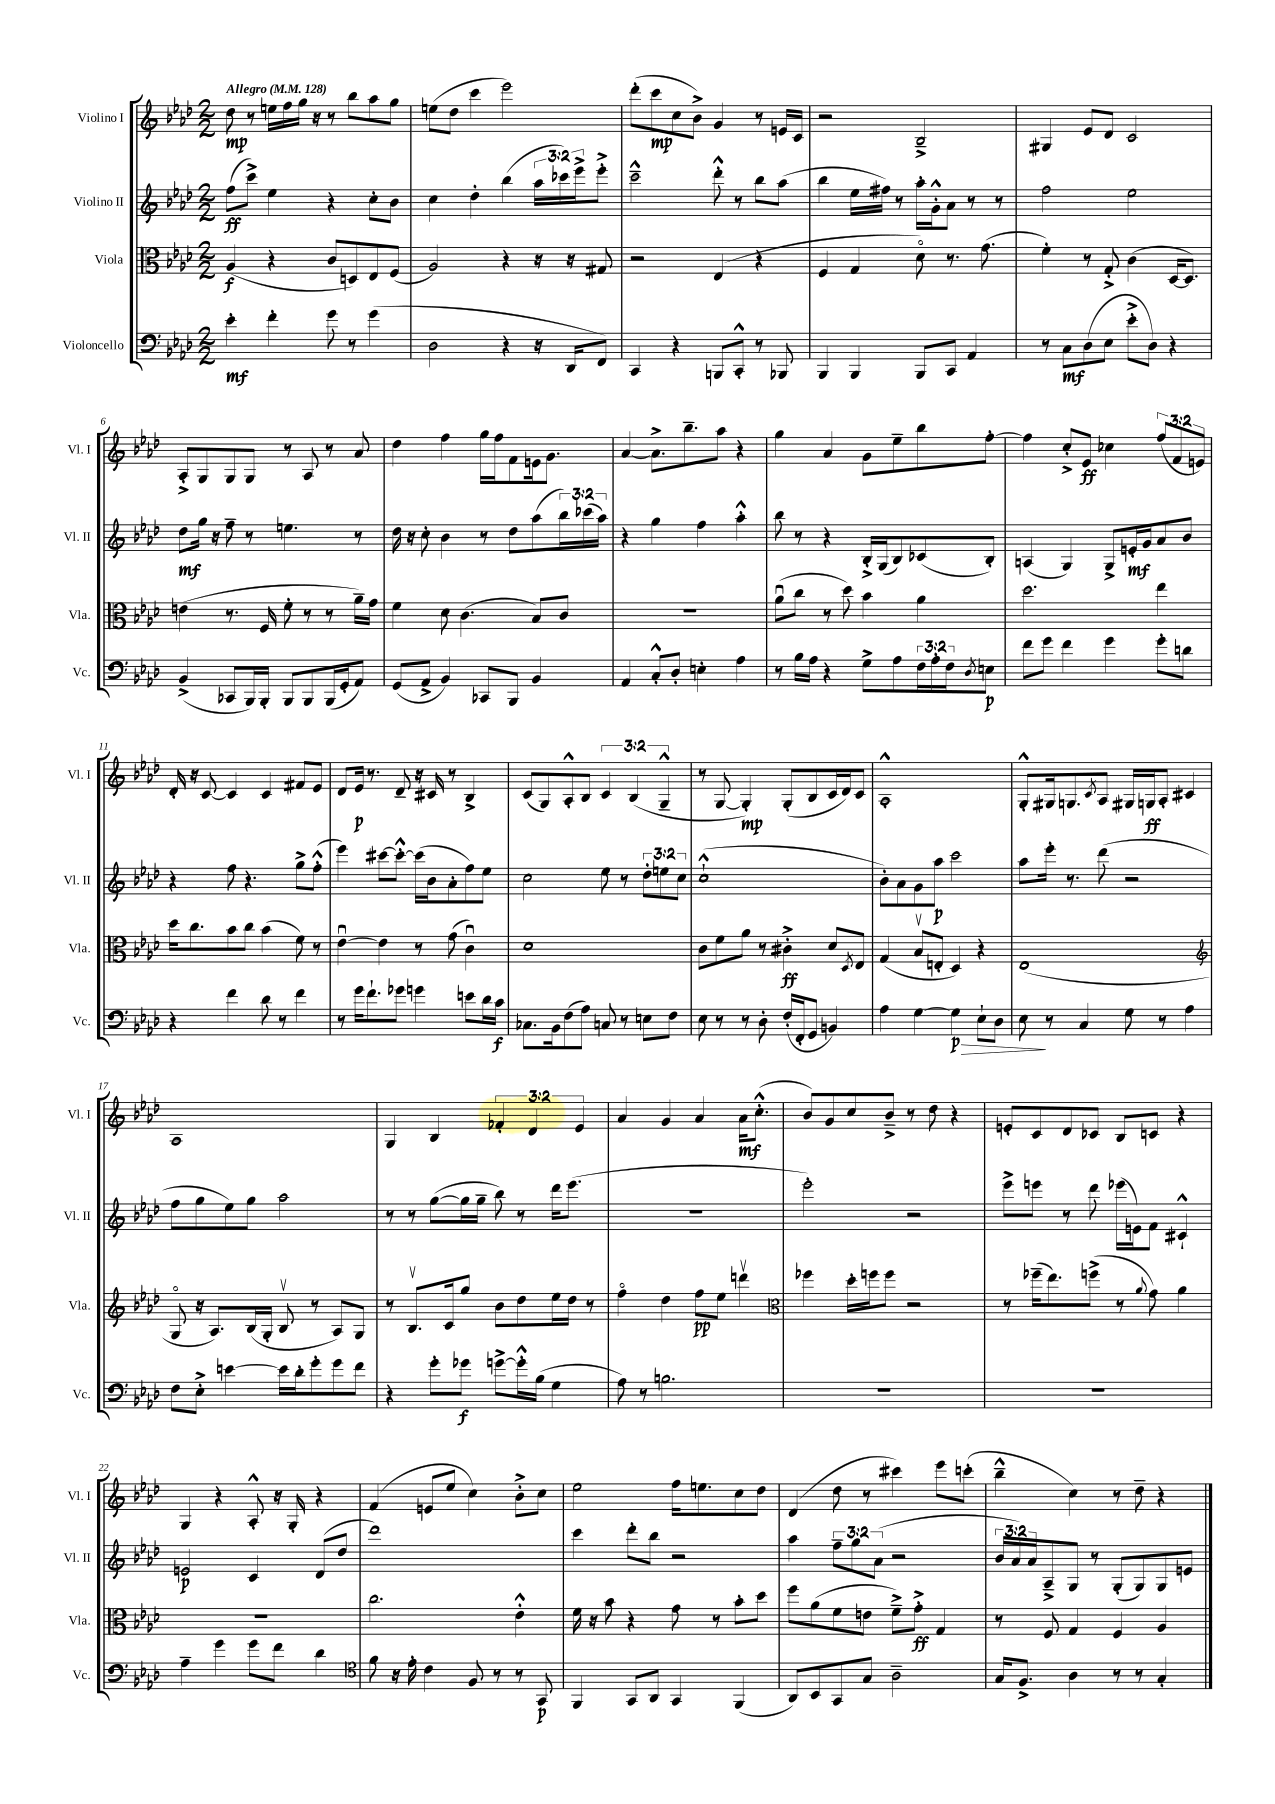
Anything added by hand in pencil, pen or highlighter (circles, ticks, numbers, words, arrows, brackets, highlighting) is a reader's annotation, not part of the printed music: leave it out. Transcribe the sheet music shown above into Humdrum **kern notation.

**kern	**kern	**kern	**kern
*staff4	*staff3	*staff2	*staff1
*clefF4	*clefC3	*clefG2	*clefG2
*k[b-e-a-d-]	*k[b-e-a-d-]	*k[b-e-a-d-]	*k[b-e-a-d-]
*M2/2	*M2/2	*M2/2	*M2/2
*MM128	*MM128	*MM128	*MM128
4e-'	(4A-	(8ff	8dd-
.	.	8ccc^)	8r
4f'	4r	4ee-	16ee
.	.	.	16ff
.	.	.	16gg
.	.	.	16r
8g	8c	4r	8r
8r	8D)	.	8bb-
(4g	8E-	8cc'	8aa-
.	(8F	8b-	8gg
=	=	=	=
2D-	2A-)	4cc	(8ee
.	.	.	8dd-
.	.	4dd-'	4ccc
4r	4r	(4bb-	2eee-)
16r	16r	24aa-	.
.	.	24ccc-)	.
16DD-	16r	.	.
.	.	24eee-^	.
8FF)	8G#	8eee-'^	.
=	=	=	=
4CC	2r	2ccc~^^	(8ddd-'
.	.	.	8ccc
4r	.	.	8cc
.	.	.	8b-^)
8BBB	(4E-	8ddd-'^^	4g
8CC'^^	.	8r	.
8r	4r	8bb-	8r
8BBB-	.	(8aa-	16e
.	.	.	16c
=	=	=	=
4BBB-	4F	4bb-	2r
4BBB-	4G	16ee-	.
.	.	16ff#)	.
.	.	8r	.
8BBB-	8d-o)	16aa-'	2B-~^
.	.	16g'^^	.
8CC	8.r	8a-	.
4AA-	.	8r	.
.	(8.g	.	.
.	.	8r	.
=	=	=	=
8r	4f')	2ff	4G#
8C	.	.	.
(8D-	8r	.	8e-
8E-	8G'^	.	8d-
8e-'^	(4c	2ee-	2c
8D-)	.	.	.
4r	[16D-	.	.
.	8.D-])	.	.
=	=	=	=
(4BB-^	(4e	8dd-	8A-'^
.	.	16gg	8G
.	.	16r	.
8CC-	8.r	8ff~	8G
16BBB-)	.	8r	8G
16BBB-'	16F	.	.
8BBB-	8f'	4.ee	8r
8BBB-	8r	.	8A-
(16BBB-	8r	.	8r
16GG'	.	.	.
8AA-)	16a-~)	8r	8a-
.	16g	.	.
=	=	=	=
(8GG	4f	16dd-	4dd-
.	.	16r	.
8AA-^	.	8cc'	.
4BB-)	8d-	4b-	4ff
.	(4.c	.	.
8CC-	.	8r	16gg
.	.	.	16ff
8BBB-	.	8dd-	8f
4BB-	8B-)	(8aa-	16e
.	.	.	8.g
.	8c	24bb-)	.
.	.	(24ccc-	.
.	.	24aa-)	.
=	=	=	=
4AA-	1r	4r	[4a-
8C'^^	.	4gg	8.a-^]
8D-'	.	.	.
.	.	.	8.bb-~
4E'	.	4ff	.
.	.	.	8aa-
4A-	.	4aa-'^^	4r
=	=	=	=
8r	(8a-u	8bb-	4gg
16B-	8cc	8r	.
16A-	.	.	.
4r	8r	4r	4a-
.	8dd-)	.	.
8G^	4b-	16B-'^	8g
.	.	(16G	.
8A-	.	8B-)	8ee-~
24F	4a-	(8c-	8bb-
24A-'	.	.	.
24F	.	.	.
8qD-	.	.	.
8E	.	8B-')	[8ff'
=	=	=	=
8f	2.dd-	(4A	4ff]
8g	.	.	.
4f	.	4G)	8cc'^
.	.	.	8e-
4g	.	8G^	4cc-
.	.	16e'	.
.	.	16g	.
8g'	4ee-	8a-	(12ff
.	.	.	12f
8d	.	8b-	.
.	.	.	12e)
=	=	=	=
4r	16dd-	4r	16d-'
.	8.cc	.	16r
.	.	.	[8c
4f	8b-	8ff	4c]
.	8cc	4.r	.
8d-	(4b-	.	4c
8r	.	.	.
4f	8f)	8gg^	8f#
.	8r	(8ff'^^	8e-
=	=	=	=
8r	[4e-u	4eee-)	8d-
16g	.	.	16e-
8.f`	.	.	8.r
.	4e-]	[8ccc#	.
8g-	.	8ccc#'^^_	8d-~
4g	8r	(16ccc#]	16r
.	.	16b-	16c#
.	(8g	8a-'	8r
8e	4cu)	8ff)	4B-^
16d-	.	8ee-	.
16c	.	.	.
=	=	=	=
8.C-	1d-	2cc	(8c
.	.	.	8G)
16BB-	.	.	.
(8F	.	.	8A-'^^
8A-)	.	.	8B-
8C	.	8ee-	6c
8r	.	8r	.
.	.	.	(6B-
8E	.	12dd-'	.
.	.	12ee	6G~^^
8F	.	.	.
.	.	12cc	.
=	=	=	=
8E-	8c	(1cc`^^	8r
8r	8f	.	[8G
8r	8a-	.	4G'])
8D-'	8r	.	.
(16F'	4c#'^	.	(8G'
16FF'	.	.	.
8GG	.	.	8B-
4BB)	8d-	.	16c
.	.	.	16d-)
.	8qD-	.	.
.	8E-	.	8c
=	=	=	=
4A-	(4G	8b-')	1A-'^^
.	.	8a-	.
[4G	8B-v	8g	.
.	8E'	8aa-	.
4G]	4D-)	2ccc	.
8E-`	4r	.	.
8D-	.	.	.
=	=	=	=
8E-	(1E-	8aa-	8G'^^
8r	.	16eee-'	16G#
.	.	8.r	8.G
4C	.	.	.
.	.	.	8qc
.	.	(8ddd-	8A-
8G	.	2r	16G#
.	.	.	16G
8r	.	.	8A-'
4A-	.	.	4c#
=	=	=	=
*	*clefG2	*	*
8F	8Go	8ff	1A-
8E-'^	16r	8gg	.
.	8.A-)	.	.
[4e	.	8ee-)	.
.	(16B-	8gg	.
.	16G'	.	.
16e]	8B-v	2aa-	.
16d-'	.	.	.
8g'	8r	.	.
8g	8A-)	.	.
8f	8G	.	.
=	=	=	=
4r	8r	8r	4G
.	8.B-v	8r	.
8g'	.	([8gg	4B-
.	16c	.	.
8g-	8gg	16gg]	.
.	.	16gg~	.
[8g^	8b-	8bb-)	6f-'
16g'^^]	8dd-	8r	.
.	.	.	6d-
(16B-	.	.	.
4G	16ee-	16ddd-	.
.	16dd-	(8.eee-	.
.	.	.	6e-
.	8r	.	.
=	=	=	=
8A-)	4ffo	1r	4a-
8r	.	.	.
2.B	4dd-	.	4g
.	8ff	.	4a-
.	8ee-	.	.
.	4dddv	.	16a-
.	.	.	(8.cc'^^
=	=	=	=
*	*clefC3	*	*
1r	4ff-	2eee-')	8b-)
.	.	.	8g
.	16dd-'	.	8cc
.	16ff	.	.
.	8ff	.	8b-~^
.	2r	2r	8r
.	.	.	8dd-
.	.	.	4r
=	=	=	=
1r	8r	8eee-^	8e'
.	(16ff-~	8eee	8c
.	8.ee-)	.	.
.	.	8r	8d-
.	(8ff^	8ddd-	8c-
.	8r	(16eee-	8B-
.	.	16e)	.
.	8qqa-	.	.
.	8g)	8f	8c
.	4a-	4c#`^^	4r
=	=	=	=
4A-~	1r	2e	4G
4g	.	.	4r
8g	.	4c	8A-'^^
8f	.	.	16r
.	.	.	16G'
4d-	.	(8d-	4r
.	.	8dd-	.
=	=	=	=
*clefC4	*	*	*
8f	2.cc	1ddd-)	(4f
16r	.	.	.
16e-'	.	.	.
4c	.	.	8e
.	.	.	8ee-
8F	.	.	4cc)
8r	.	.	.
8r	4e-'^^	.	8b-'^
8GG	.	.	8cc
=	=	=	=
4FF	16f	4ccc	2ee-
.	16r	.	.
.	8b-	.	.
8GG	4r	8ddd-'	.
8AA-	.	8bb-	.
4GG	8g	2r	16ff
.	.	.	8.ee
.	8r	.	.
(4FF	8b-'	.	8cc
.	8dd-	.	8dd-
=	=	=	=
8AA-)	8ff	4aa-	(4d-
8BB-	(8a-	.	.
8GG	8f	12ff~	8dd-
.	.	12gg	.
8G	8e	.	8r
.	.	(12a-	.
2A-~	8f~^)	2r	4ccc#)
.	8g'^	.	.
.	4G	.	8eee-
.	.	.	(8ccc'
=	=	=	=
16G	8r	24b-	4bb-~^^
.	.	24a-)	.
8.F^	.	.	.
.	.	24a-	.
.	8F	8A-~^	.
4A-	4G	8G	4cc)
.	.	8r	.
8r	4F	(8G'	8r
8r	.	8G)	8dd-~
4G'	4A-	8G	4r
.	.	8e	.
==	==	==	==
*-	*-	*-	*-
